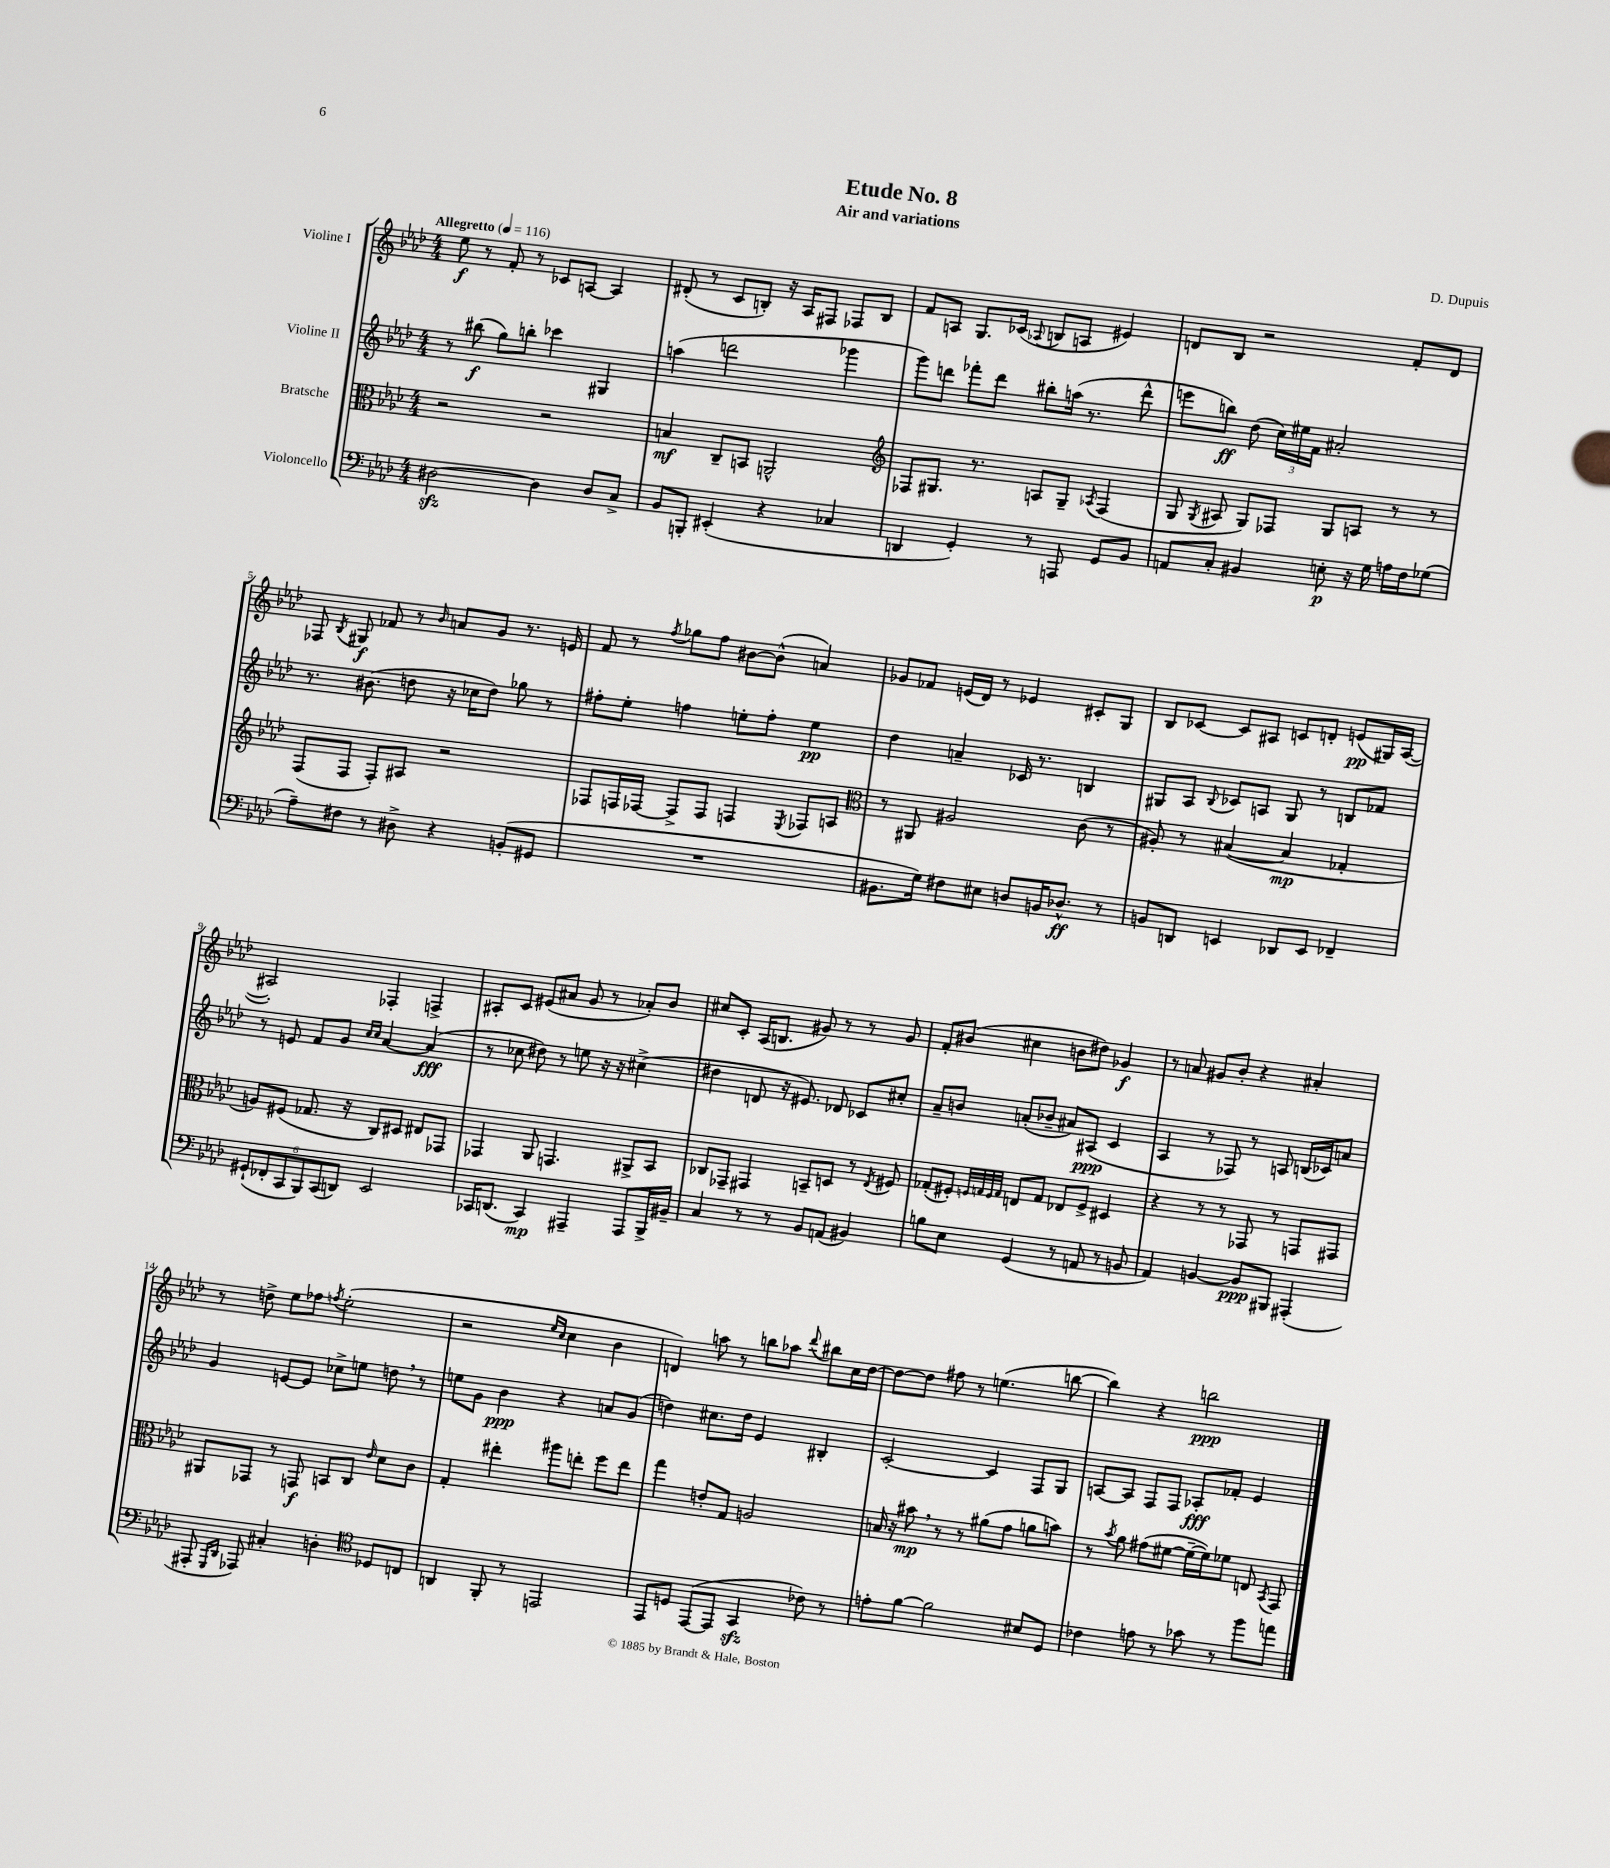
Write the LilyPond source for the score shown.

\header { title = "Etude No. 8" composer = "D. Dupuis" subtitle = "Air and variations" }
<<
\new StaffGroup <<
\new Staff = "s0" \with { instrumentName = "Violine I" } {
    \clef treble \key aes \major \numericTimeSignature \time 4/4 \tempo "Allegretto" 4 = 116
    \autoBeamOff ees''8\f r8 f'8-. r8 ces'8[ a8]~ a4 |
    dis'8-.( r8 c'8[ b8]-.) r16 aes16[ fis8] fes8[ b8] |
    f'8[ a8] g8.[ ces'16]( \appoggiatura { aes8 } b8[ a8] eis'4) |
    d'8[ bes8] r2 f'8[-. d'8] |
    fes8 \acciaccatura { bes8 } gis8\f fes'8 r8 \grace { bes'16 } a'8[ g'8] r8. e'16 |
    f'8 r8 \acciaccatura { f''8 } ges''8[ f''8] bis'8[~ bis'8]-^( a'4) |
    ges'8[ fes'8] e'16[( des'16]) r8 ees'4 cis'8[-. g8] |
    bes8[ ces'8]~ ces'8[ ais8] c'8[ d'8]-. e'8[\pp( gis16) ais16]~( |
    ais2-.) fes4-. f4-> |
    ais8[-. c'8] eis'8[( ais'8] g'8 r8 aes'8[-.) bes'8] |
    cis''8[ c'8]-. aes16[( b8.] gis'8) r8 r8 gis'8 |
    f'8[-. bis'8]( cis''4 b'8[ dis''8]) ges'4\f |
    r8 a'8 gis'8[ bes'8]-. r4 ais'4-. |
    r8 d''8-> ees''8[ fes''8] \acciaccatura { f''8 } ees''2-.( |
    r2 \grace { ees''16[ c''16] } c''4 bes'4 |
    d'4) a''8 r8 b''8[ aes''8] \appoggiatura { des'''8 } bis''8[ c''16 des''16]~ |
    des''8[~ des''8] fis''8 r8 e''4.( b''8~ |
    b''4) r4 b''2\ppp \bar "|." |
}
\new Staff = "s1" \with { instrumentName = "Violine II" } {
    \clef treble \key aes \major \numericTimeSignature \time 4/4
    \autoBeamOff r8 bis''8\f( g''8[) b''8]-. ces'''4 gis4 |
    a''4( d'''2 ges'''4 |
    g'''8[) d'''8] fes'''8[-. d'''8] bis''8[-. a''16]( r8. d'''8-^ |
    e'''8[ b''8]\ff) des''8( \tuplet 3/2 { c''16[) eis''16 f'16] } ais'2-. |
    r8. bis'8.( d''8 r16 ces''16[ d''8]) ges''8 r8 |
    fis''8[-. ees''8]-. f''4 e''8[-. f''8]-. e''4\pp |
    des''4 a'4-- ces'16 r8. b4 |
    gis8[ aes8] \appoggiatura { bes8 } ces'8[ a8] gis8 r8 b8[ fes'8] |
    r8 e'8 f'8[ g'8] \grace { c''16[ c''16] } aes'4~ aes'4\fff( |
    r8 ces''8 dis''8) r8 e''8 r16 r16 cis''4->( |
    dis''4 d'8 r16 eis'8.) des'8 ces'8[ cis''8]-. |
    aes'8[-- b'8] a'8[-.( bes'8]-- ais'8[) ais8]\ppp( c'4 |
    aes4 r8 fes8) r8 a8 b16[( ces'16) a'8] |
    g'4 e'8[~ e'8] ces''8[-> e''8] d''8 \breathe r8 |
    e''8[ g'8] bes'4\ppp r4 a'8[ g'8]( |
    d''4) cis''8.[ d''16] ees'4 bis4-. |
    c'2~-. c'4 f8[ g8] |
    a8[~ a8] f8[ f8] aes8[-.\fff fes'8]-. ees'4 \bar "|." |
}
\new Staff = "s2" \with { instrumentName = "Bratsche" } {
    \clef alto \key aes \major \numericTimeSignature \time 4/4
    \autoBeamOff r2 r2 |
    b4\mf c8[-- b,8] a,2-^ |
    \clef treble fes8[ gis8.] r8. a8[ gis8]-- \acciaccatura { aes8 } fes4( |
    g8 \acciaccatura { g8 } ais8 g8[) fes8] g8[ a8] r8 r8 |
    f8[( f8] f8[-.) ais8] r2 |
    fes8[ f16 fes16]~ fes8[-> fes8] f4 \acciaccatura { ees8 } fes8[ a8] |
    \clef alto r8 ais,8 ais2 c'8( r8 |
    ais8-.) r8 bis4~( bis4\mp ges4-. |
    a8[) fis8]( ges8. r16 c8[) dis8] eis8[ ges,8] |
    ges,4 aes,8 g,4. ais,8[-> bes,8] |
    ces8[ ges,8]-- gis,4 b,8[-- d8] r8 \acciaccatura { ees8 } fis8 |
    ges8[-.( fis8]-.) \grace { f32[ g32 f32 g32] } e8[ g8] ees8[ f8]-> dis4 |
    r4 r8 r8 ges,8 r8 g,8[ gis,8] |
    ais,8[ ges,8] r8 g,8\f b,8[ c8] \grace { ees'16 } des'8[ c'8] |
    g4-. eis''4-. ais''8[ e''8]-. f''8[ e''8] |
    g''4 e'8[-. g8] a2 |
    b16 r16 bis'8\mp \breathe r8 r8 ais'8[( g'8] a'8[ b'8]) |
    r8 \acciaccatura { bes'8 } aes'8 gis'8[( fis'8]~ fis'16[~-- fis'16) fes'8] e8 \acciaccatura { bes,8 } g,8 \bar "|." |
}
\new Staff = "s3" \with { instrumentName = "Violoncello" } {
    \clef bass \key aes \major \numericTimeSignature \time 4/4
    \autoBeamOff dis2~\sfz dis4 dis8[ c8]-> |
    bes,8[ b,,8]-. eis,4-.( r4 ces4 |
    d,4 g,4-.) r8 a,,8 g,8[ bes,8] |
    a,8[ c8]-. bis,4 e8-.\p r16 g16 a16[ f16 ges8]( |
    aes8[--) fis8] r8 dis8-> r4 b,8[-.( gis,8] |
    R1 |
    bis,8.[ g16]) fis8[ eis8] d8[ b,16 des8.]-^\ff r8 |
    b,8[ d,8] e,4 des,8[ e,8] fes,4-- |
    \tuplet 6/4 { gis,8[-!( fes,8-. c,8 bes,,8) c,8( d,8]) } ees,2 |
    ces,16[ d,8.]( ces,4\mp) ais,,4-- ais,,8[ bes,,16-> bis,16]-- |
    c4 r8 r8 bes,8[ a,8]( bis,4) |
    b8[ ees8] g,4( r8 a,8 r8 b,8 |
    aes,4) b,4~ b,8[\ppp bis,,8] ais,,4-.( |
    ais,,8-. \grace { g,,16[ des,16] } aes,,8) cis4-. d4-. \clef tenor des8[ c8] |
    a,4 f,8-. r8 e,2 |
    ees,8[ d8] ees,8[~( ees,8] g,4\sfz ces'8) r8 |
    e'8[-. f'8]~ f'2 bis8[ des8] |
    ces'4 e'8 r8 ges'8 r8 f''8[ e''8] \bar "|." |
}
>>
>>
